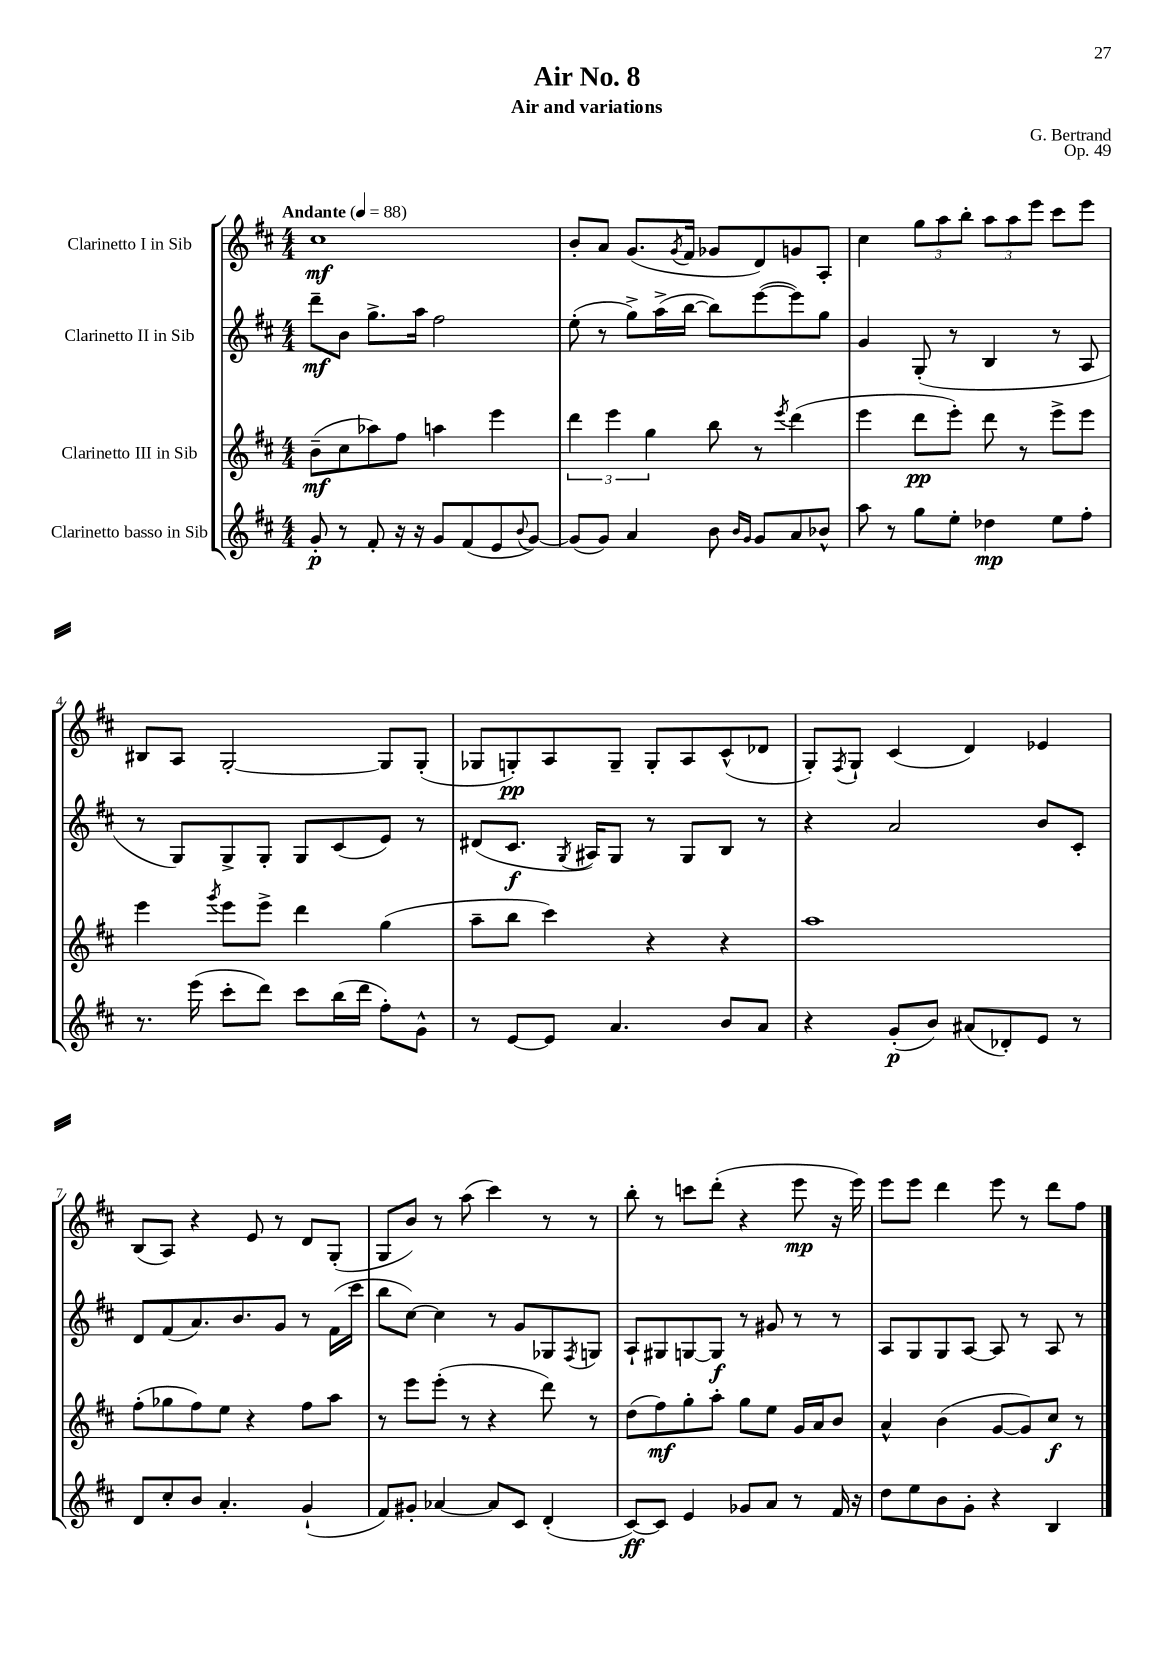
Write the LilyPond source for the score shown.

\header { title = "Air No. 8" composer = "G. Bertrand" subtitle = "Air and variations" opus = "Op. 49" }
<<
\new StaffGroup <<
\new Staff = "s0" \with { instrumentName = "Clarinetto I in Sib" } {
    \clef treble \key d \major \numericTimeSignature \time 4/4 \tempo "Andante" 4 = 88
    cis''1\mf |
    b'8-. a'8 g'8.( \acciaccatura { g'8 } fis'16 ges'8 d'8) g'8 a8-. |
    cis''4 \tuplet 3/2 { g''8 a''8 b''8-. } \tuplet 3/2 { a''8 a''8 e'''8 } cis'''8 e'''8 |
    bis8 a8 g2~-. g8 g8-.( |
    ges8 g8-.\pp) a8 g8-- g8-. a8 cis'8-^( des'8 |
    g8-.) \acciaccatura { fis8 } g8-! cis'4( d'4) ees'4 |
    b8( a8) r4 e'8 r8 d'8 g8-.( |
    g8 b'8) r8 a''8( cis'''4) r8 r8 |
    b''8-. r8 c'''8 d'''8-.( r4 e'''8\mp r16 e'''16) |
    e'''8 e'''8 d'''4 e'''8 r8 d'''8 fis''8 \bar "|." |
}
\new Staff = "s1" \with { instrumentName = "Clarinetto II in Sib" } {
    \clef treble \key d \major \numericTimeSignature \time 4/4
    d'''8--\mf b'8 g''8.-> a''16 fis''2 |
    e''8-.( r8 g''8->) a''16->( b''16~ b''8) e'''8~( e'''8) g''8 |
    g'4 g8-.( r8 b4 r8 a8 |
    r8 g8) g8-> g8-. g8 cis'8( e'8) r8 |
    dis'8( cis'8.\f \acciaccatura { g8 } ais16) g8 r8 g8 b8 r8 |
    r4 a'2 b'8 cis'8-. |
    d'8 fis'8( a'8.) b'8. g'8 r8 fis'16( cis'''16 |
    b''8 cis''8~) cis''4 r8 g'8 ges8 \acciaccatura { fis8 } g8 |
    a8-! gis8 g8~ g8\f r8 gis'8 r8 r8 |
    a8 g8 g8 a8~ a8 r8 a8 r8 \bar "|." |
}
\new Staff = "s2" \with { instrumentName = "Clarinetto III in Sib" } {
    \clef treble \key d \major \numericTimeSignature \time 4/4
    b'8--\mf( cis''8 aes''8) fis''8 a''4 e'''4 |
    \tuplet 3/2 { d'''4 e'''4 g''4 } b''8 r8 \acciaccatura { e'''8 } d'''4( |
    e'''4 d'''8\pp e'''8-.) d'''8 r8 e'''8-> e'''8 |
    e'''4 \acciaccatura { g'''8 } e'''8 e'''8-> d'''4 g''4( |
    a''8-- b''8 cis'''4) r4 r4 |
    a''1 |
    fis''8-.( ges''8 fis''8) e''8 r4 fis''8 a''8 |
    r8 e'''8 e'''8-.( r8 r4 d'''8) r8 |
    d''8( fis''8\mf) g''8-. a''8-. g''8 e''8 g'16 a'16 b'8 |
    a'4-^ b'4( g'8~ g'8) cis''8\f r8 \bar "|." |
}
\new Staff = "s3" \with { instrumentName = "Clarinetto basso in Sib" } {
    \clef treble \key d \major \numericTimeSignature \time 4/4
    g'8-.\p r8 fis'8-. r16 r16 g'8 fis'8( e'8 \appoggiatura { b'8 } g'8~) |
    g'8( g'8) a'4 b'8 \grace { b'16 g'16 } g'8 a'8 bes'8-^ |
    a''8 r8 g''8 e''8-. des''4\mp e''8 fis''8-. |
    r8. e'''16( cis'''8-. d'''8) cis'''8 b''16( d'''16 fis''8-.) g'8-^ |
    r8 e'8~ e'8 a'4. b'8 a'8 |
    r4 g'8-.\p( b'8) ais'8( des'8-.) e'8 r8 |
    d'8 cis''8-. b'8 a'4.-. g'4-!( |
    fis'8) gis'8-. aes'4~ aes'8 cis'8 d'4-.( |
    cis'8~\ff) cis'8 e'4 ges'8 a'8 r8 fis'16 r16 |
    d''8 e''8 b'8 g'8-. r4 b4 \bar "|." |
}
>>
>>
